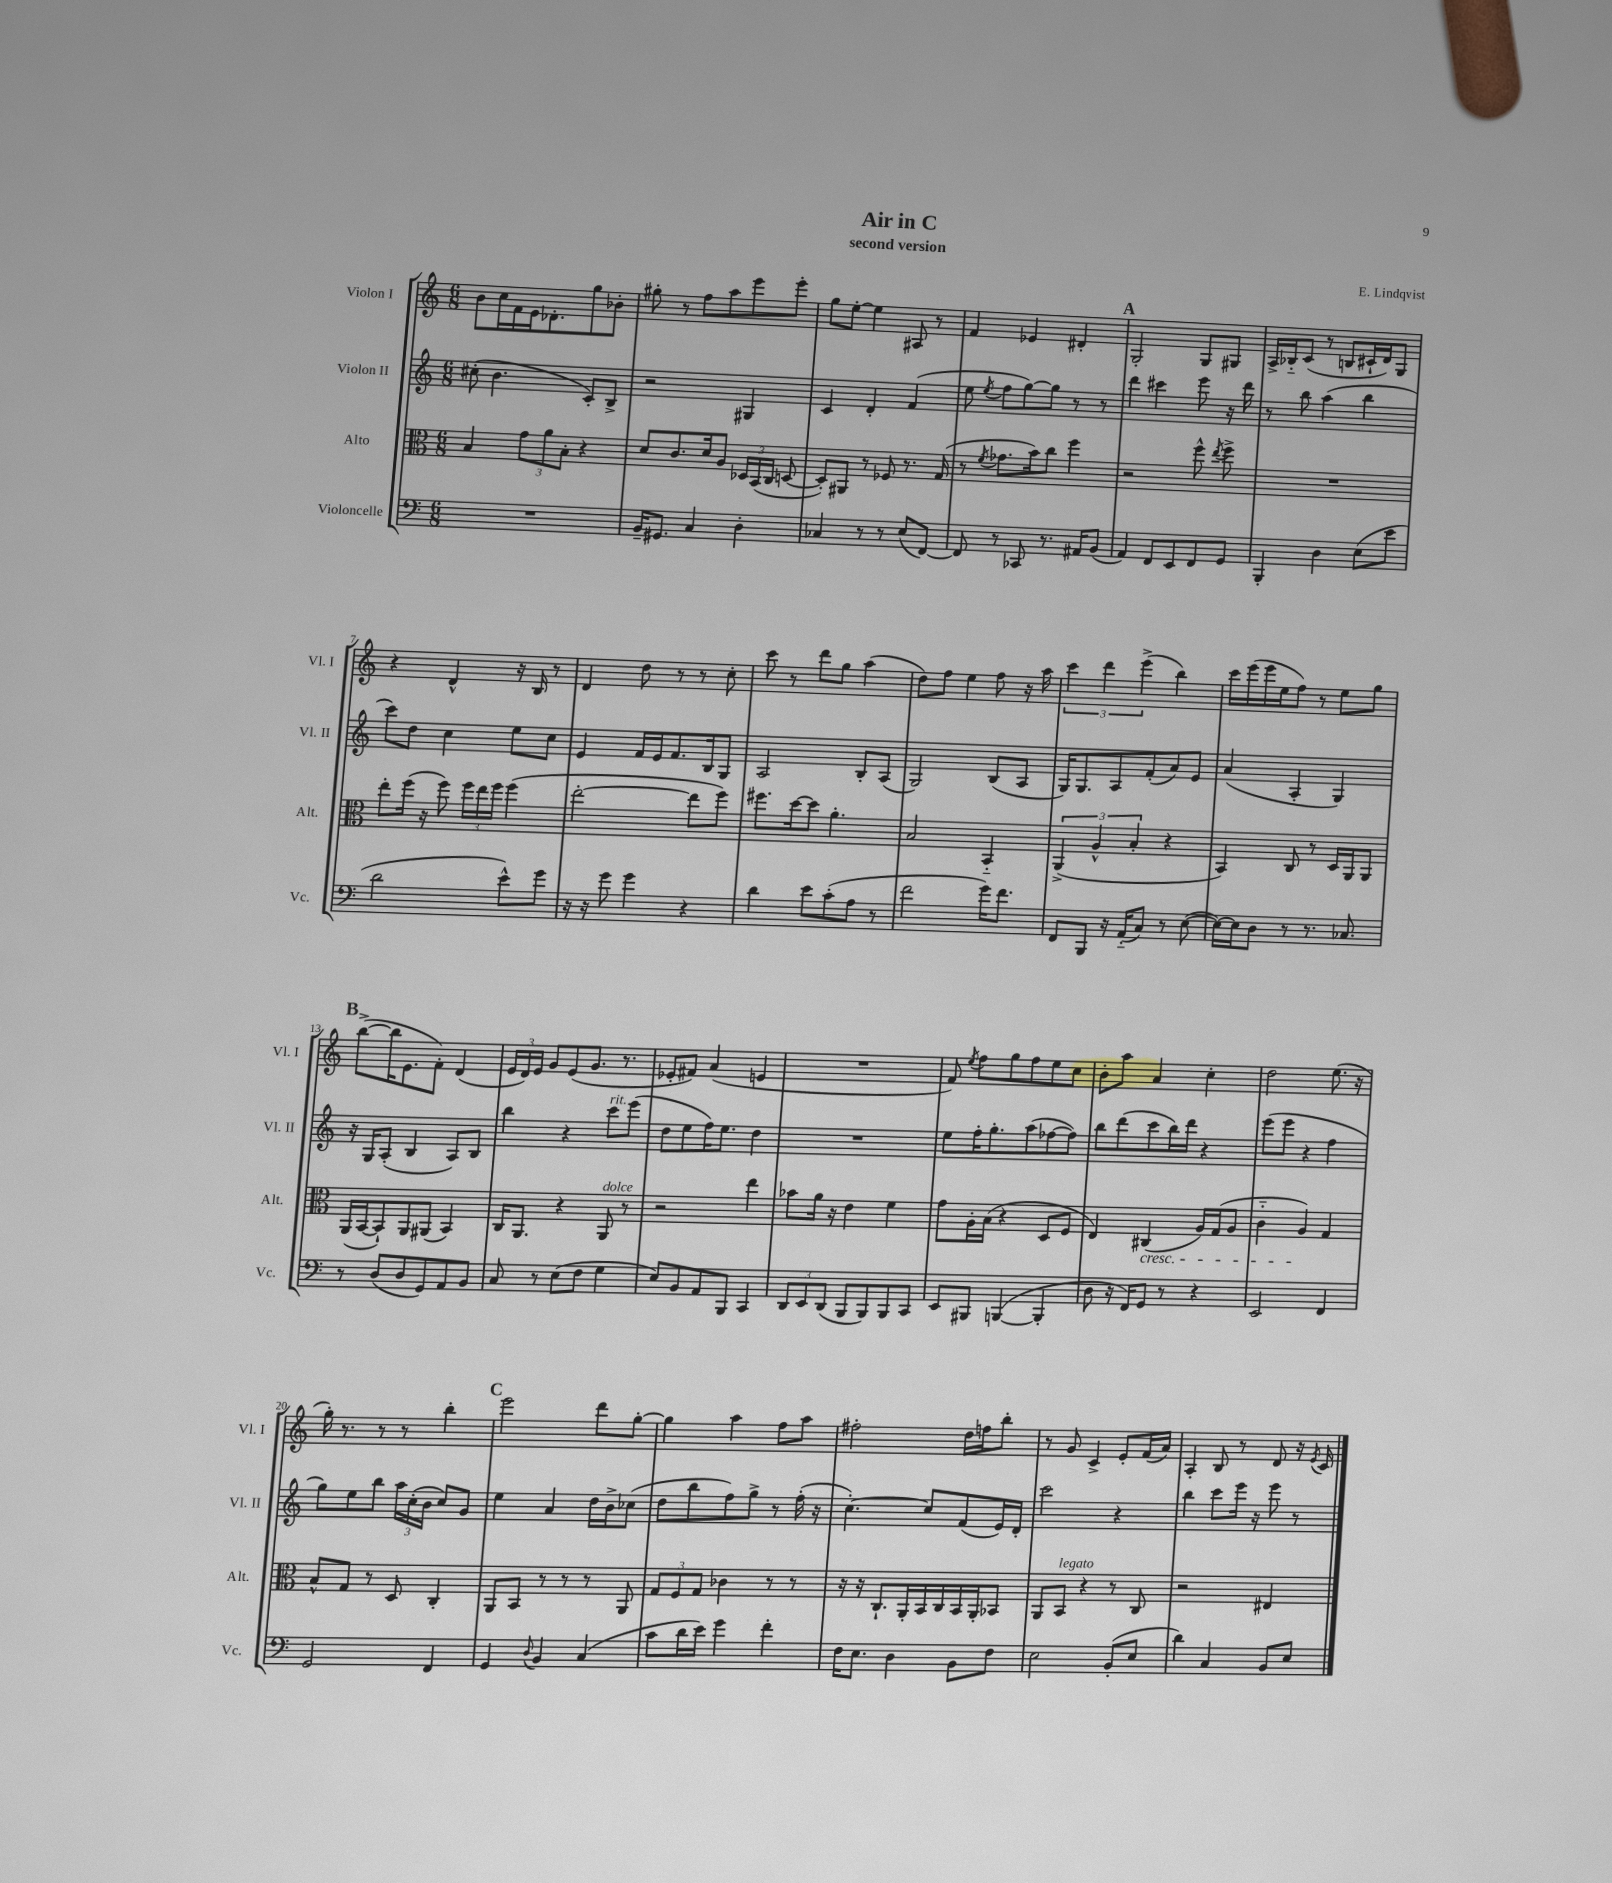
\header { title = "Air in C" composer = "E. Lindqvist" subtitle = "second version" }
<<
\new StaffGroup <<
\new Staff = "s0" \with { instrumentName = "Violon I" shortInstrumentName = "Vl. I" } {
    \clef treble \key c \major \numericTimeSignature \time 6/8
    \autoBeamOff b'8[ c''16 f'16 e'16 des'8.-. g''8 bes'8]-. |
    gis''8-. r8 f''8[ a''8 e'''8 e'''8]-. |
    g''8[ e''8]~-. e''4 ais8 r8 |
    f'4 ees'4 dis'4-. |
    \mark \markup { \bold "A" } g2-. g8[ gis8] |
    a16[-> bes16-_ c'8]( r8 b8[ cis'16-! d'16) g8] |
    r4 d'4-^ r16 b16 r8 |
    d'4 d''8 r8 r8 c''8-. |
    c'''8 r8 d'''8[ g''8] a''4( |
    d''8[) f''8] e''4 f''8 r16 a''16 |
    \tuplet 3/2 { c'''4 d'''4 e'''4->( } b''4) |
    c'''16[ e'''16( e'''16 e''16 f''8]) r8 e''8[ g''8] |
    \mark \markup { \bold "B" } b''8[~->( b''16 e'8. f'8]-.) d'4( |
    \tuplet 3/2 { e'16[ d'16) e'16] } g'8[ e'8( g'8.] r8. |
    ees'8[-. fis'8]) a'4( e'4 |
    R2. |
    f'8) \acciaccatura { e''8 } f''8[ g''8 f''8 e''8 c''8] |
    b'8[-. a''8] a'4 c''4-. |
    d''2 e''8.( r16 |
    g''16-.) r8. r8 r8 b''4-. |
    \mark \markup { \bold "C" } e'''2 d'''8[ g''8]~-. |
    g''4 a''4 f''8[ a''8] |
    fis''2-. d''16[ f''16 b''8]-. |
    r8 g'8 c'4-> e'8[-. f'16( a'16]) |
    a4-. b8 r8 d'8 r16 \acciaccatura { e'8 } c'16 \bar "|." |
}
\new Staff = "s1" \with { instrumentName = "Violon II" shortInstrumentName = "Vl. II" } {
    \clef treble \key c \major \numericTimeSignature \time 6/8
    \autoBeamOff cis''8-.( b'4. c'8[-.) b8]-> |
    r2 gis4 |
    c'4 d'4-. f'4( |
    e''8 \acciaccatura { e''8 } f''8[ g''8~) g''8] r8 r8 |
    \mark \markup { \bold "A" } d'''4 cis'''4 e'''8 r16 d'''16 |
    r8 b''8 a''4( b''4 |
    c'''8[) d''8] c''4 e''8[ c''8] |
    e'4 f'16[ e'16 f'8. b16 g8] |
    a2 b8[-. a8]( |
    g2) b8[( a8] |
    g16[) g8. a8 f'8-.( a'8) e'8] |
    a'4( a4-. g4) |
    \mark \markup { \bold "B" } r16 g16[ a8]-.( b4 a8[) b8] |
    b''4 r4 c'''8[^\markup { \italic "rit." } e'''8]( |
    d''8[ e''8 f''16) e''8.] d''4 |
    R2. |
    e''8[ f''16-. g''8.-. a''8( fes''8~ fes''8]) |
    b''8[ d'''8( c'''8 b''16) d'''16] r4 |
    e'''8[( e'''8] r4 f''4 |
    g''8[) e''8 b''8] \tuplet 3/2 { a''16[ c''16-.( b'16] } c''8[) g'8] |
    \mark \markup { \bold "C" } e''4 a'4 d''16[ b'16-> ces''8]( |
    d''8[ b''8 f''8) g''8]-> r8 f''16-.( r16 |
    c''4.~-.) c''8[ f'8( e'16) d'16]-. |
    c'''2 r4 |
    b''4 c'''8[ e'''16] r16 e'''8 r8 \bar "|." |
}
\new Staff = "s2" \with { instrumentName = "Alto" shortInstrumentName = "Alt." } {
    \clef alto \key c \major \numericTimeSignature \time 6/8
    \autoBeamOff b4 \tuplet 3/2 { g'8[ a'8 b8]-. } r4 |
    d'8[ c'8. d'16 a8] \tuplet 3/2 { des16[ b,16( c16] } d8~ |
    d8[-.) ais,8] r8 fes8 r8. g16( |
    r8 \acciaccatura { f'8 } ges'8.[ b'16) c''8] f''4 |
    \mark \markup { \bold "A" } r2 f''8-^ \acciaccatura { e''8 } f''8-> |
    R2. |
    e''8[-. f''16]( r16 f''8) \tuplet 3/2 { f''16[ e''16 f''16] } f''4( |
    e''2~-. e''8[ f''8]) |
    fis''8.[ d''16~ d''8] a'4.-. |
    b2 b,4-_ |
    \tuplet 3/2 { a,4->( a4-^ b4-. } r4 |
    b,4) c8 r8 d16[ a,16 a,8] |
    \mark \markup { \bold "B" } a,16[( b,16~ b,8-!) a,8 ais,8]( b,4) |
    c16[ a,8.] r4 a,8^\markup { \italic "dolce" } r8 |
    r2 e''4 |
    bes'8[ a'16] r16 e'4 f'4 |
    g'8[ a16-. b16]( r4 d8[ f8] |
    e4) cis4\cresc( a16[) g16( a8] |
    c'4-_ a4\!) g4 |
    b8[-^ g8] r8 d8 c4-. |
    \mark \markup { \bold "C" } a,8[ b,8] r8 r8 r8 a,8 |
    \tuplet 3/2 { g8[ f8 g8] } ces'4 r8 r8 |
    r16 r16 c8.[-! a,16-. b,16 c16 b,16 a,16-. bes,8] |
    a,8[ b,8]^\markup { \italic "legato" } r4 r8 c8 |
    r2 eis4 \bar "|." |
}
\new Staff = "s3" \with { instrumentName = "Violoncelle" shortInstrumentName = "Vc." } {
    \clef bass \key c \major \numericTimeSignature \time 6/8
    \autoBeamOff R2. |
    b,16[-- gis,8.] c4 d4-. |
    ces4 r8 r8 e8[( f,8]~) |
    f,8 r8 ces,8 r8. ais,16[ b,8]( |
    \mark \markup { \bold "A" } a,4) f,8[ e,8 f,8 g,8] |
    b,,4-. d4 e8[( e'8] |
    d'2 e'8[-^) g'8] |
    r16 r16 g'8 g'4 r4 |
    d'4 e'8[ c'8-.( a8] r8 |
    f'2 g'16[) f'8.] |
    f,8[ b,,8] r16 a,16[-_( c8]) r8 e8~( |
    e16[~) e16 d8] r8 r8. ces8. |
    \mark \markup { \bold "B" } r8 d8[( d8 g,8) a,8 b,8] |
    c8 r8 e8[( f8] g4 |
    e8[) b,8 a,8 b,,8] c,4 |
    \tuplet 3/2 { d,8[ e,8 d,8]( } b,,8[ b,,8) b,,8 c,8] |
    e,8[ bis,,8] b,,4~( b,,4-. |
    d8 r16 f,16[) g,8] r8 r4 |
    e,2 f,4 |
    g,2 f,4 |
    \mark \markup { \bold "C" } g,4 \appoggiatura { d8 } b,4 c4( |
    c'8[ d'16 e'16]) g'4 f'4-. |
    f16[ e8.] d4 b,8[ f8] |
    e2 b,8[-.( e8] |
    d'4) c4 b,8[ e8] \bar "|." |
}
>>
>>
